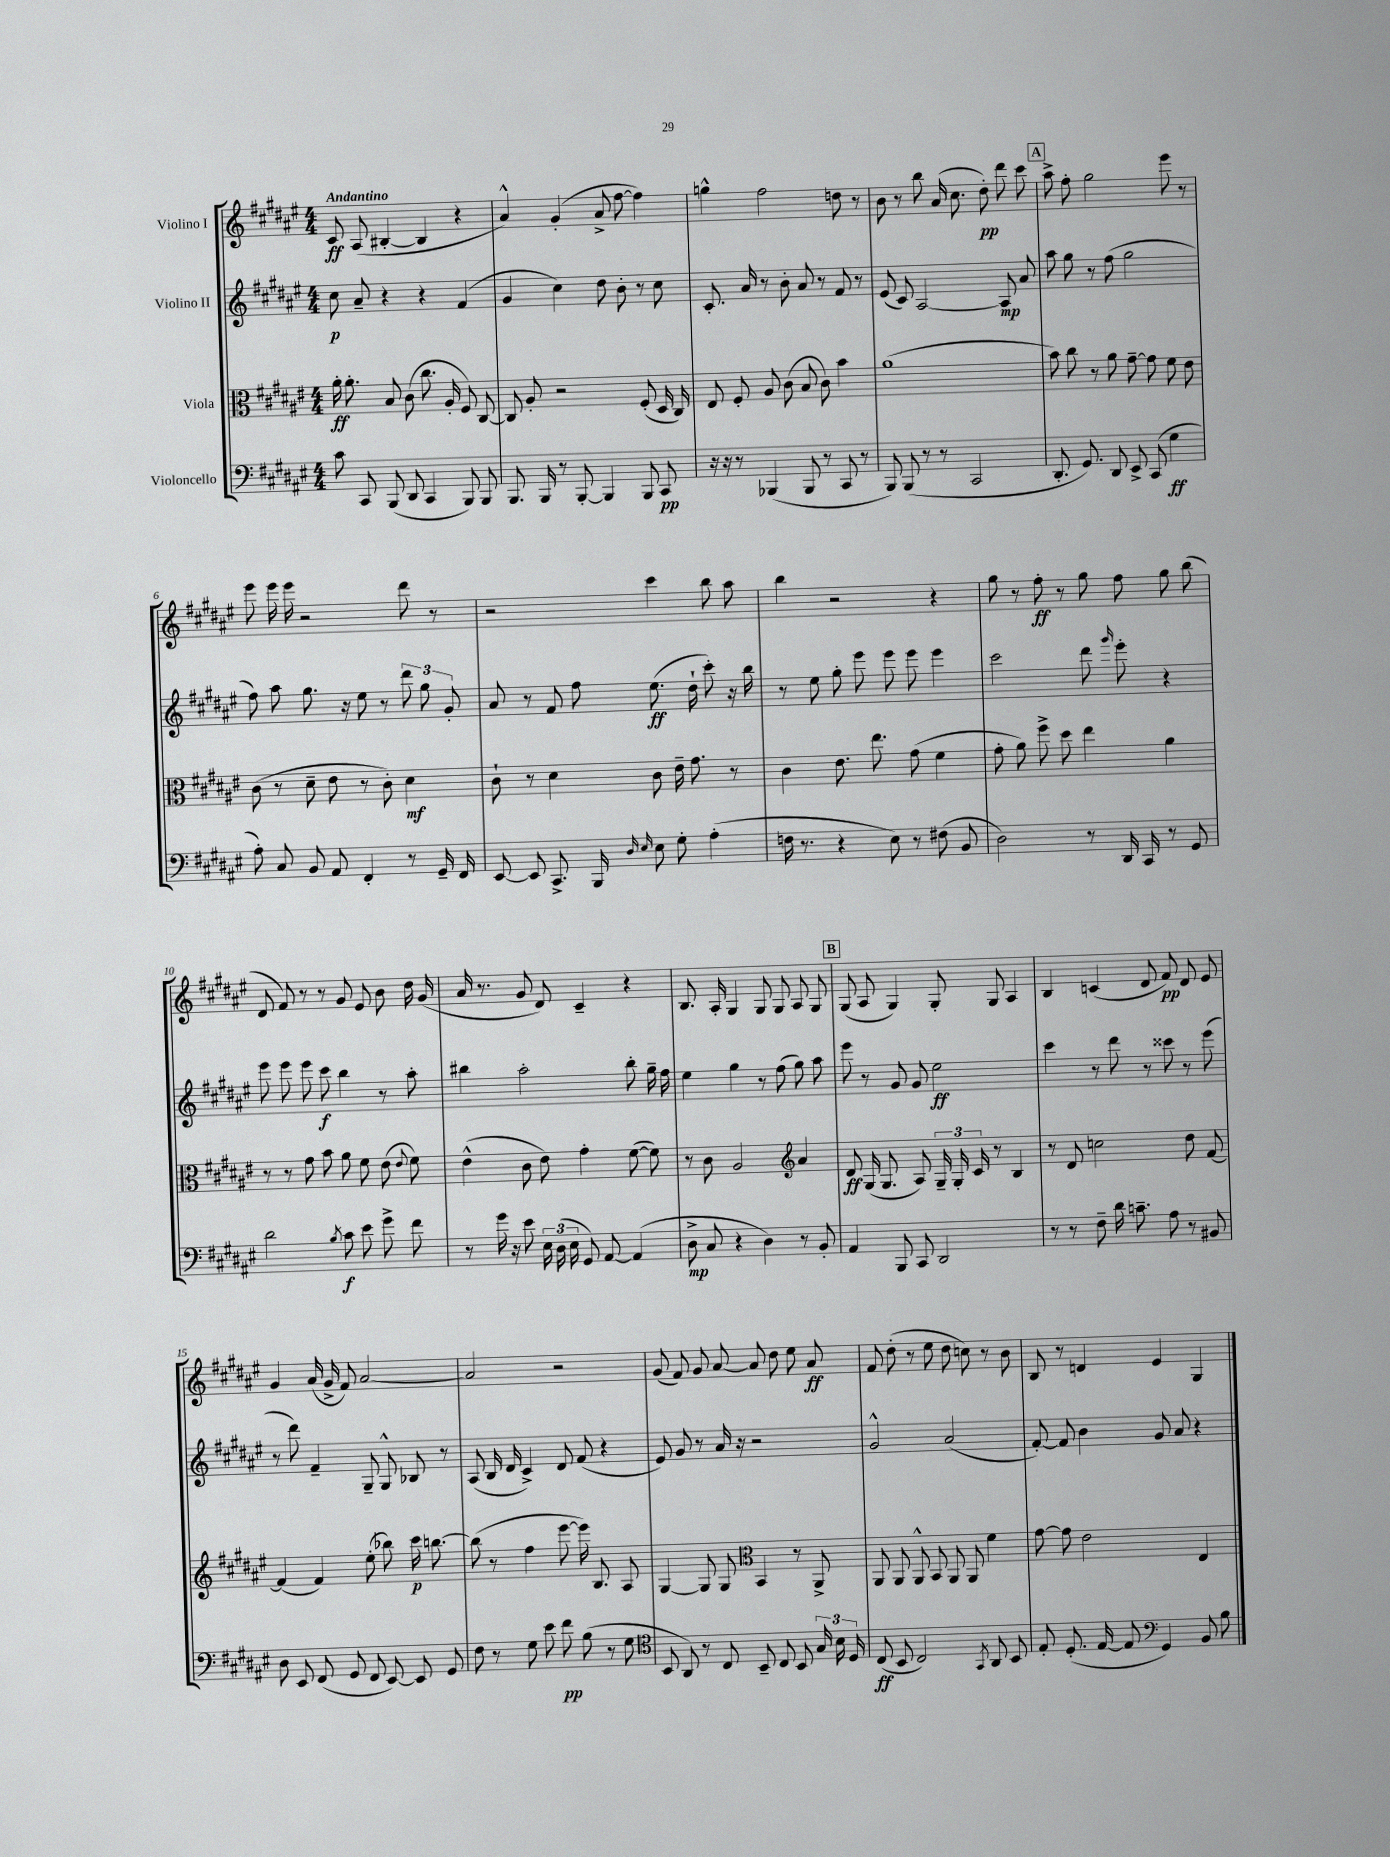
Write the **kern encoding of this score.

**kern	**dynam	**kern	**dynam	**kern	**dynam	**kern	**dynam
*part4	*part4	*part3	*part3	*part2	*part2	*part1	*part1
*staff4	*staff4	*staff3	*staff3	*staff2	*staff2	*staff1	*staff1
*I"Violoncello	*	*I"Viola	*	*I"Violino II	*	*I"Violino I	*
*clefF4	*	*clefC3	*	*clefG2	*	*clefG2	*
*k[f#c#g#d#a#e#]	*	*k[f#c#g#d#a#e#]	*	*k[f#c#g#d#a#e#]	*	*k[f#c#g#d#a#e#]	*
*M4/4	*	*M4/4	*	*M4/4	*	*M4/4	*
=1	=1	=1	=1	=1	=1	=1	=1
!	!	!	!	!	!	!LO:TX:a:B:t=Andantino	!
8c#\	.	16a#'\	ff	8cc#\	p	8c#/	ff
.	.	8.a#'\	.	.	.	.	.
8CC#/	.	.	.	8a#~/	.	(8A#/	.
(8BBB/	.	8B/	.	4r	.	[4B#X'/	.
8DD#/	.	(8c#\	.	.	.	.	.
4CC#/	.	8.cc#\	.	4r	.	4B#/]	.
.	.	16A#'/	.	.	.	.	.
8BBB/)	.	8F#/)	.	(4f#/	.	4r	.
8BBB/	.	[8C#/	.	.	.	.	.
=2	=2	=2	=2	=2	=2	=2	=2
8.BBB/	.	8C#/]	.	4g#/	.	4a#^^/)	.
.	.	8A#'/	.	.	.	.	.
16BBB/	.	.	.	.	.	.	.
8r	.	2r	.	4cc#\)	.	(4g#'/	.
[8BBB'/	.	.	.	.	.	.	.
4BBB/]	.	.	.	8dd#\	.	8a#^/	.
.	.	.	.	8b'\	.	[8ff#\	.
8BBB/	.	(8F#'/	.	8r	.	4ff#\])	.
8CC#/	pp	16D#/	.	8cc#\	.	.	.
.	.	16C#/)	.	.	.	.	.
=3	=3	=3	=3	=3	=3	=3	=3
16r	.	8E#/	.	8.c#'/	.	4ggn^^\	.
16r	.	.	.	.	.	.	.
8r	.	8F#'/	.	.	.	.	.
.	.	.	.	16a#/	.	.	.
(4BBB-X/	.	8A#/	.	8r	.	2ff#\	.
.	.	(8c#\	.	8b'\	.	.	.
8BBB-/	.	8B/	.	8a#/	.	.	.
8r	.	8c#\)	.	8r	.	.	.
8CC#/	.	4b\	.	8f#/	.	8ddn\	.
8r	.	.	.	8r	.	8r	.
=4	=4	=4	=4	=4	=4	=4	=4
8BBB/)	.	(1a#	.	(8e#/	.	8b\	.
(8BBB/	.	.	.	8c#/)	.	8r	.
8r	.	.	.	[2A#/	.	8bb\	.
8r	.	.	.	.	.	(16a#/	.
.	.	.	.	.	.	8.cc#\	.
2CC#/	.	.	.	.	.	.	.
.	.	.	.	.	.	8dd#'\)	pp
.	.	.	.	8A#/]	mp	8ddd#\	.
.	.	.	.	8a#/	.	8ccc#\	.
!!LO:REH:place=s1:t=A
=5	=5	=5	=5	=5	=5	=5	=5
8.DD#'/	.	8b\)	.	8aa#\	.	8aa#^\	.
.	.	8cc#\	.	8gg#\	.	8ff#'\	.
8.GG#/)	.	.	.	.	.	.	.
.	.	8r	.	8r	.	2gg#\	.
8DD#/	.	8a#\	.	(8ff#\	.	.	.
8EE#^/	.	[8g#~\	.	2gg#\	.	.	.
(8CC#/	.	8g#\]	.	.	.	.	.
4G#\	ff	8f#\	.	.	.	8eee#\	.
.	.	8e#\	.	.	.	8r	.
!!LO:LB:g=z
=6	=6	=6	=6	=6	=6	=6	=6
8A#'\)	.	(8c#\	.	8ff#\)	.	8eee#\	.
8C#/	.	8r	.	8aa#\	.	16eee#\	.
.	.	.	.	.	.	16eee#\	.
8BB/	.	8d#~\	.	8.gg#\	.	2r	.
8AA#/	.	8e#\	.	.	.	.	.
.	.	.	.	16r	.	.	.
4FF#'/	.	8r	.	8ee#\	.	.	.
.	.	8c#'\)	.	8r	.	.	.
8r	.	4d#\	mf	12ddd#\	.	8ddd#\	.
.	.	.	.	12gg#\	.	.	.
16GG#~/	.	.	.	.	.	8r	.
.	.	.	.	12g#'/	.	.	.
16FF#/	.	.	.	.	.	.	.
=7	=7	=7	=7	=7	=7	=7	=7
[8EE#/	.	8c#`\	.	8a#/	.	2r	.
8EE#/]	.	8r	.	8r	.	.	.
8.CC#^/	.	4d#\	.	8f#/	.	.	.
.	.	.	.	8ff#\	.	.	.
16BBB/	.	.	.	.	.	.	.
16qqD#/	.	.	.	.	.	.	.
16qqE#/	.	.	.	.	.	.	.
8E#\	.	8c#\	.	(8.ee#\	ff	4ccc#\	.
8G#'\	.	16e#~\	.	.	.	.	.
.	.	8.g#\	.	16dd#`\	.	.	.
(4A#'\	.	.	.	8ccc#'\)	.	8bb\	.
.	.	8r	.	16r	.	8aa#\	.
.	.	.	.	16bb\	.	.	.
=8	=8	=8	=8	=8	=8	=8	=8
16Fn\	.	4c#\	.	8r	.	4bb\	.
8.r	.	.	.	.	.	.	.
.	.	.	.	8ee#\	.	.	.
4r	.	8.e#\	.	8gg#'\	.	2r	.
.	.	.	.	8eee#\	.	.	.
.	.	8.ee#\	.	.	.	.	.
8E#\)	.	.	.	8eee#\	.	.	.
8r	.	(8g#\	.	8eee#\	.	.	.
(8F#X\	.	4f#\	.	4eee#\	.	4r	.
8BB/	.	.	.	.	.	.	.
=9	=9	=9	=9	=9	=9	=9	=9
2D#\)	.	8g#'\	.	2ccc#\	.	8gg#\	.
.	.	8a#\)	.	.	.	8r	.
.	.	8ff#^\	.	.	.	8ff#'\	ff
.	.	8dd#\	.	.	.	8r	.
8r	.	4ee#\	.	8ddd#\	.	8gg#\	.
.	.	.	.	16qqggg#/	.	.	.
16DD#/	.	.	.	8eee#'\	.	8ff#\	.
16CC#/	.	.	.	.	.	.	.
8r	.	4a#\	.	4r	.	8gg#\	.
8GG#/	.	.	.	.	.	(8bb\	.
!!LO:LB:g=z
=10	=10	=10	=10	=10	=10	=10	=10
2d#\	.	8r	.	8eee#\	.	8d#/	.
.	.	8r	.	8eee#\	.	8f#/)	.
.	.	8g#\	.	8eee#\	.	8r	.
.	.	8b\	.	8ccc#\	f	8r	.
8qB/	.	.	.	.	.	.	.
8c#\	f	8a#\	.	4bb\	.	8g#/	.
8e#\	.	8f#\	.	.	.	8e#/	.
8g#^\	.	(8e#\	.	8r	.	8b\	.
.	.	8qqe#/	.	.	.	.	.
8f#\	.	8f#\)	.	8aa#'\	.	16dd#\	.
.	.	.	.	.	.	(16g#/	.
=11	=11	=11	=11	=11	=11	=11	=11
8r	.	(4e#^^\	.	4bb#X\	.	16a#/	.
.	.	.	.	.	.	8.r	.
16g#\	.	.	.	.	.	.	.
16r	.	.	.	.	.	.	.
8e#\	.	8c#\	.	2aa#'\	.	8g#/	.
24E#\	.	8e#\)	.	.	.	8d#/)	.
(24D#\	.	.	.	.	.	.	.
24E#\	.	.	.	.	.	.	.
8GG#/)	.	4g#'\	.	.	.	4c#~/	.
[8AA#/	.	.	.	.	.	.	.
(4AA#/]	.	([8f#\	.	8bb#'\	.	4r	.
.	.	8f#\])	.	16gg#~\	.	.	.
.	.	.	.	16ff#\	.	.	.
=12	=12	=12	=12	=12	=12	=12	=12
8D#^\	mp	8r	.	4ee#\	.	8.B/	.
8C#/	.	8c#\	.	.	.	.	.
.	.	.	.	.	.	16A#'/	.
4r	.	2A#/	.	4gg#\	.	4G#/	.
4D#\)	.	.	.	8r	.	8G#/	.
.	.	.	.	(8ff#\	.	8G#/	.
*	*	*clefG2	*	*	*	*	*
8r	.	4a#/	.	8gg#\)	.	8A#/	.
8BB'/	.	.	.	8aa#\	.	8G#/	.
!!LO:REH:place=s1:t=B
=13	=13	=13	=13	=13	=13	=13	=13
4AA#/	.	8d#/	ff	8eee#\	.	(8G#/	.
.	.	(16G#/	.	8r	.	8A#/	.
.	.	8.G#/	.	.	.	.	.
8BBB/	.	.	.	8g#/	.	4G#/)	.
8CC#/	.	8A#/)	.	8g#/	.	.	.
2DD#/	.	24G#~/	.	2ee#\	ff	8G#'/	.
.	.	24G#'/	.	.	.	.	.
.	.	24c#/	.	.	.	.	.
.	.	8r	.	.	.	8G#/	.
.	.	4B/	.	.	.	4A#/	.
=14	=14	=14	=14	=14	=14	=14	=14
8r	.	8r	.	4ccc#\	.	4B/	.
8r	.	8d#/	.	.	.	.	.
8F#~\	.	2ccn\	.	8r	.	(4cn/	.
16d#\	.	.	.	8ddd#\	.	.	.
8.cn~\	.	.	.	.	.	.	.
.	.	.	.	8r	.	8d#/	.
8A#\	.	.	.	8ccc##X\	.	8f#/)	pp
8r	.	8dd#\	.	8r	.	8d#/	.
8BB#X/	.	[8f#/	.	(8eee#\	.	8e#/	.
!!LO:LB:g=z
=15	=15	=15	=15	=15	=15	=15	=15
8D#\	.	(4f#/]	.	8r	.	4g#/	.
8EE#/	.	.	.	8ddd#\)	.	.	.
(8FF#/	.	4f#/)	.	4f#~/	.	(16a#/	.
.	.	.	.	.	.	16g#^/	.
8GG#/	.	.	.	.	.	8f#/)	.
8FF#/	.	(8ee#'\	.	8G#~/	.	[2a#/	.
[8EE#/)	.	8bb-X\)	.	8G#^^/	.	.	.
8EE#/]	.	16ccc#\	p	8B-X/	.	.	.
.	.	[8.bbn\	.	.	.	.	.
8GG#/	.	.	.	8r	.	.	.
=16	=16	=16	=16	=16	=16	=16	=16
8F#\	.	(8bb\]	.	(8A#/	.	2a#/]	.
8r	.	8r	.	16B/	.	.	.
.	.	.	.	16d#/	.	.	.
8G#\	.	4ff#\	.	4c#^/)	.	.	.
8e#\	.	.	.	.	.	.	.
8f#\	pp	[8eee#\	.	8d#/	.	2r	.
(8B\	.	16eee#\])	.	(8f#/	.	.	.
.	.	8.B/	.	.	.	.	.
8r	.	.	.	4r	.	.	.
8G#\	.	8A#/	.	.	.	.	.
=17	=17	=17	=17	=17	=17	=17	=17
*clefC4	*	*	*	*	*	*	*
8BB/	.	[4G#/	.	8e#/)	.	(8g#/	.
8AA#/)	.	.	.	8g#/	.	8f#/)	.
8r	.	8G#/]	.	8r	.	8g#/	.
8C#/	.	8G#/	.	16a#/	.	[8a#/	.
.	.	.	.	16r	.	.	.
*	*	*clefC3	*	*	*	*	*
8BB~/	.	4BB/	.	2r	.	8a#/]	.
8C#/	.	.	.	.	.	8dd#\	.
8BB/	.	8r	.	.	.	8ee#\	.
24G#/	.	8AA#^/	.	.	.	8a#/	ff
24B\	.	.	.	.	.	.	.
24D#/	.	.	.	.	.	.	.
=18	=18	=18	=18	=18	=18	=18	=18
(8C#/	ff	8AA#/	.	2g#^^/	.	8f#/	.
8BB/	.	8AA#/	.	.	.	(8dd#'\	.
2C#/)	.	8AA#^^/	.	.	.	8r	.
.	.	8BB/	.	.	.	8ee#\	.
.	.	8AA#/	.	(2a#/	.	8dd#\	.
.	.	8AA#/	.	.	.	8ccn\)	.
8qGG#/	.	.	.	.	.	.	.
8AA#/	.	4f#\	.	.	.	8r	.
8BB/	.	.	.	.	.	8b\	.
=19	=19	=19	=19	=19	=19	=19	=19
8E#'/	.	[8g#\	.	[8f#'/)	.	8B/	.
(8.D#'/	.	8g#\]	.	8f#/]	.	8r	.
.	.	2e#\	.	4b\	.	4dn/	.
[16E#/	.	.	.	.	.	.	.
8E#/]	.	.	.	.	.	.	.
*clefF4	*	*	*	*	*	*	*
4GG#/)	.	.	.	8g#/	.	4e#/	.
.	.	.	.	8a#/	.	.	.
8BB/	.	4E#/	.	4r	.	4G#/	.
8B\	.	.	.	.	.	.	.
==	==	==	==	==	==	==	==
*-	*-	*-	*-	*-	*-	*-	*-
